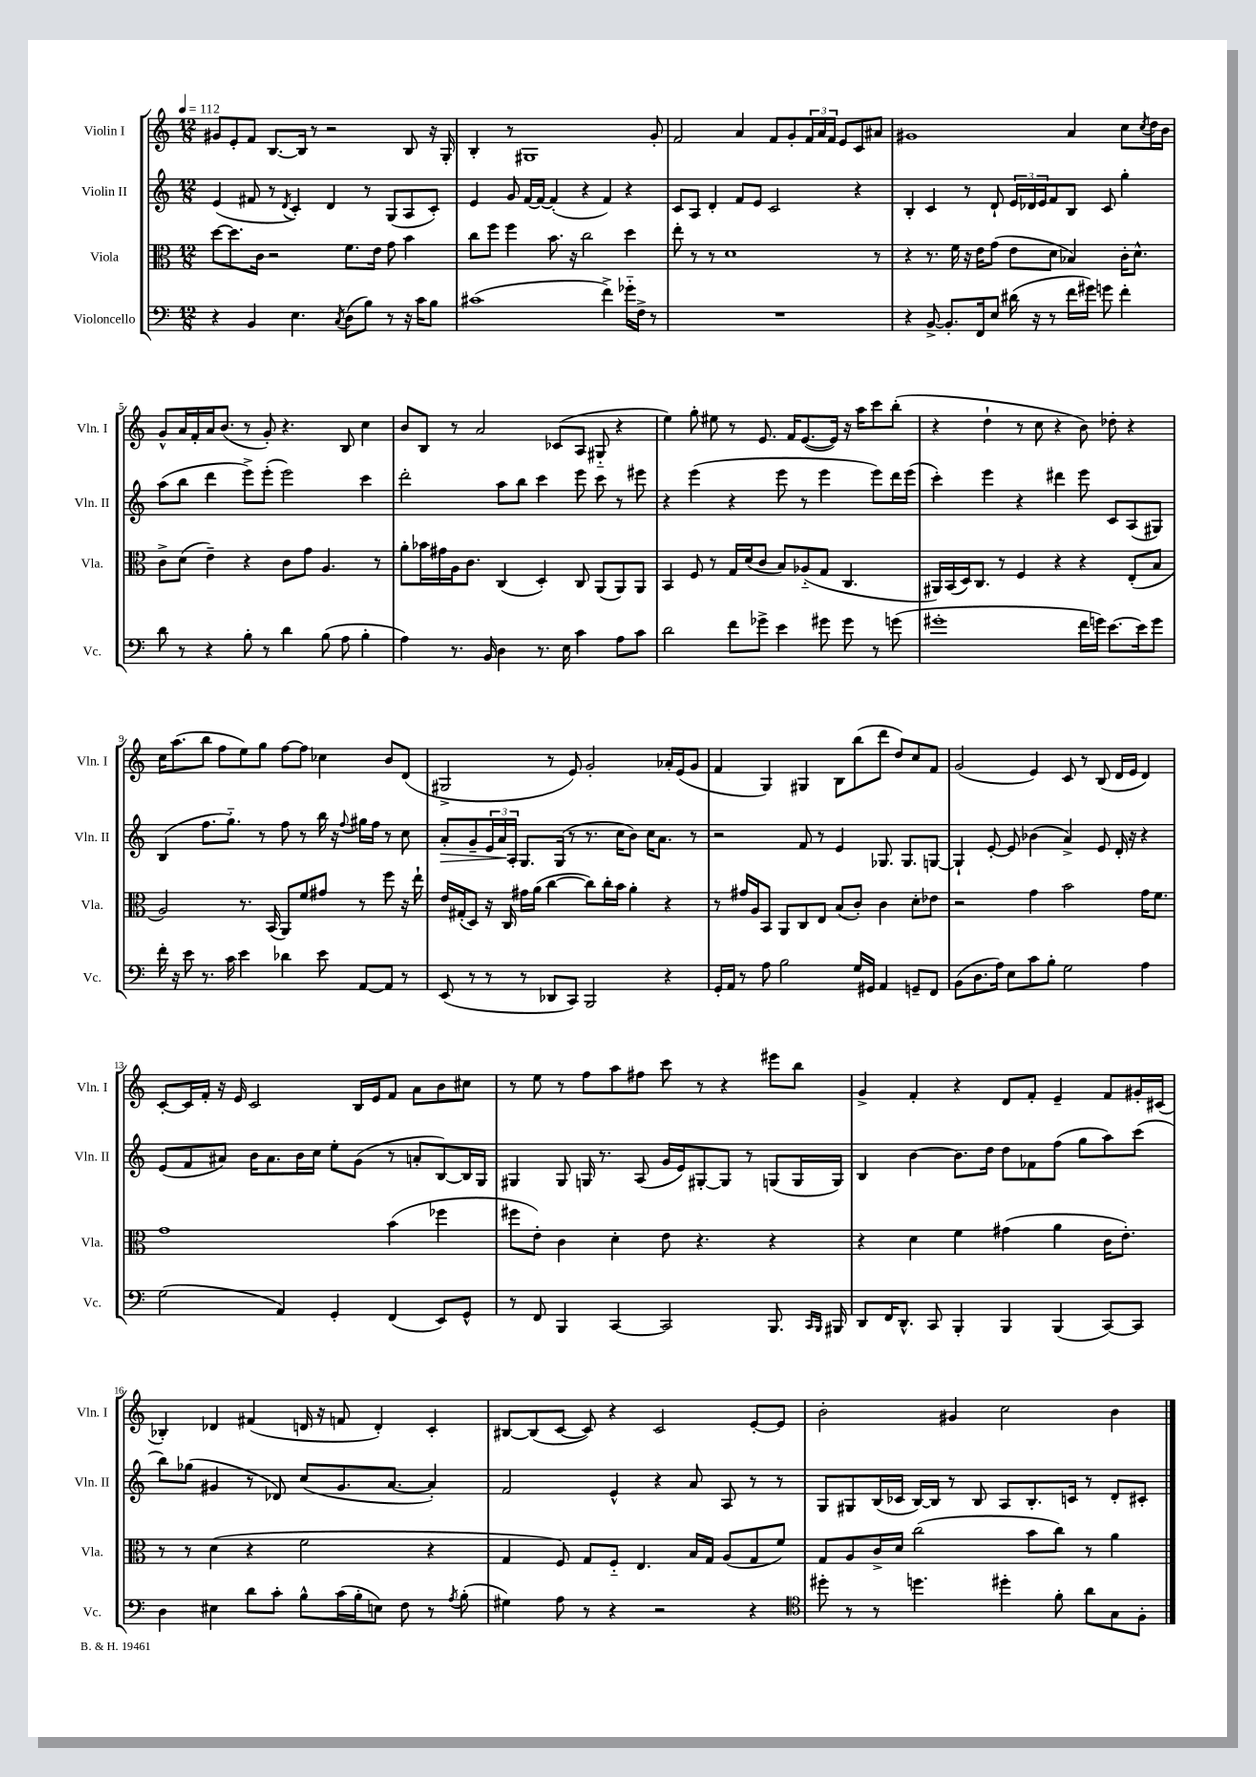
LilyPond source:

<<
\new StaffGroup <<
\new Staff = "s0" \with { instrumentName = "Violin I" shortInstrumentName = "Vln. I" } {
    \clef treble \key c \major \numericTimeSignature \time 12/8 \tempo 4 = 112
    gis'8 e'8-. f'8 b8.~ b16 r8 r2 b8 r16 g16-. |
    b4-. r8 gis1 g'8-. |
    f'2 a'4 f'8 g'8-. \tuplet 3/2 { f'16 a'16 f'16 } e'8 c'8 ais'8 |
    gis'1 a'4 c''8 \acciaccatura { c''8 } d''16 b'16 |
    g'8-^ a'16 f'16-. a'16 b'8.( r8 g'8-.) r4. b8 c''4 |
    b'8 b8 r8 a'2 ces'8( a8 gis8-_ r4 |
    e''4) g''8-. eis''8 r8 e'8. f'16 e'8.~( e'16) r16 a''16 c'''8 b''8-.( |
    r4 d''4-! r8 c''8 r4 b'8) des''8-. r4 |
    c''16 a''8.( b''8 f''8 e''8) g''8 f''8~ f''8 ces''4 b'8 d'8( |
    gis2-> r8 e'8) g'2-. aes'16-. e'16( g'8 |
    f'4 g4) gis4 b8 b''8( d'''8 d''8) c''8 f'8 |
    g'2( e'4) c'8 r8 b8( d'16 e'16 d'4) |
    c'8~-. c'16 f'16-. r16 e'16 c'2 b16 e'16 f'8 a'8 b'8 cis''8 |
    r8 e''8 r8 f''8 a''8 fis''8 c'''8 r8 r4 eis'''8 b''8 |
    g'4-> f'4-. r4 d'8 f'8-. e'4-- f'8 gis'16-. cis'16( |
    bes4-.) des'4 fis'4( d'16 r16 f'8 d'4-.) c'4-. |
    bis8~ bis8( c'8~ c'8) r4 c'2 e'8~-. e'8 |
    b'2-. gis'4 c''2 b'4 \bar "|." |
}
\new Staff = "s1" \with { instrumentName = "Violin II" shortInstrumentName = "Vln. II" } {
    \clef treble \key c \major \numericTimeSignature \time 12/8
    e'4( fis'8 r8 \acciaccatura { d'8 } c'4-.) d'4 r8 g8( a8 c'8-.) |
    e'4 g'8 f'16~ f'16~ f'4-.( r4 f'4) r4 |
    c'8 a8 d'4-. f'8 e'8 c'2 r4 |
    b4-. c'4 r8 d'8-! \tuplet 3/2 { e'16 des'16 e'16 } f'8 b8 c'8 g''4-. |
    a''8( b''8 d'''4 e'''8->) e'''8-.( e'''2) c'''4 |
    d'''2-. a''8 b''8 c'''4 e'''8 c'''8 r8 eis'''8 |
    r4 e'''4( r4 e'''8 r8 e'''4 e'''8) d'''16 e'''16( |
    c'''4-.) e'''4 r4 dis'''4 e'''8 c'8 a8( gis8) |
    b4( f''8. g''8.-_) r8 f''8 r8 b''16 r16 \appoggiatura { f''8 } gis''16 f''16 r8 c''8 |
    a'8-.\> g'8-- \tuplet 3/2 { e'16 a'16\! a16-. } g8. g16( r8 r8. c''16 b'8) c''16 a'8. r8 |
    r2 f'8 r8 e'4 ges8. ges8. g8~ |
    g4-! e'8~-. e'8 bes'4( a'4->) e'8 d'16-. r16 r4 |
    e'8( f'8 ais'8) b'16 ais'8. b'16 c''16 e''8-. g'8( r8 a'8-. b8~) b16 g16 |
    gis4 gis8 g16 r8. a8( g'16 e'16) gis8~-. gis8 r8 g8( g16 g16) |
    b4 b'4~ b'8. d''16 d''8 fes'8 f''8( g''8 a''8) c'''8( |
    b''8) ges''8( gis'4 r8 des'8) c''8( gis'8. a'8.~ a'4-.) |
    f'2 e'4-^ r4 a'8 a8 r8 r8 |
    g8 gis8 b16( ces'16 b16~) b16 r8 b8 a8 b8.-. c'16 r8 d'8-. cis'8-. \bar "|." |
}
\new Staff = "s2" \with { instrumentName = "Viola" shortInstrumentName = "Vla." } {
    \clef alto \key c \major \numericTimeSignature \time 12/8
    d''8~ d''8. c'16 r2 f'8. e'16 g'8 b'4 |
    c''8 f''8 f''4 b'8. r16 c''2 d''4 |
    e''8-. r8 r8 d'1 r8 |
    r4 r8. f'16 r16 e'16 g'8( e'8 d'8 bes4) c'16-. d'8.-^ |
    c'8-> d'8( e'4--) r4 c'8 g'8 a4. r8 |
    a'8-. bes'16 gis'16 a16 c'8. c4( d4-.) c8 a,8( a,8) a,8 |
    b,4 f8 r8 g16 d'16( c'8 b8) aes8-_( g8 c4. |
    ais,16) b,16( d16) c8. r8 f4 r4 r4 e8-.( b8 |
    a2) r8. b,16( a,8) f'8 gis'8 r8 f''8 r16 e''16-! |
    e'16 gis16-.( d8) r16 c16 gis'16 a'16( c''4~ c''8) c''16-. b'16 a'4-. r4 |
    r8 gis'16 a16 b,8 a,8 c8 e8 b8( c'8-.) c'4 d'8-. ees'8 |
    r2 g'4 b'2 g'16 f'8. |
    g'1 b'4( fes''4 |
    fis''8 e'8-.) c'4 d'4-. e'8 r4. r4 |
    r4 d'4 f'4 gis'4( a'4 c'16 e'8.-.) |
    r8 r8 d'4( r4 f'2 r4 |
    g4 f8) g8 f8-_ e4. b16 g16 a8( g8 f'8) |
    g8 a8 c'16-> d'16 c''2( b'8 c''8) r8 a'4 \bar "|." |
}
\new Staff = "s3" \with { instrumentName = "Violoncello" shortInstrumentName = "Vc." } {
    \clef bass \key c \major \numericTimeSignature \time 12/8
    r4 b,4 e4. \acciaccatura { c8 } d8( b8) r8 r16 c'16 b8 |
    cis'1( f'4->) ges'16-_ f16-> r8 |
    R1. |
    r4 b,8~-> b,8.-. f,16 e8 dis'16( r16 r8 f'16 gis'16) g'8 f'4-. |
    d'8 r8 r4 b8-. r8 d'4 b8( a8 b4-. |
    a4) r8. b,16 d4 r8. e16 c'4 a8 c'8 |
    d'2 f'8 ges'8-> e'4 gis'8 gis'8 r8 g'8( |
    gis'1-. f'16 g'16) e'8.~ e'16 g'8 |
    f'16-. r16 e'8 r8. c'16 e'4 des'4 e'8 a,8~ a,8 r8 |
    e,8( r8 r8 r8 des,8 c,8) b,,2 r4 |
    g,16-. a,16 r8 a8 b2 g16 gis,16 a,4 g,8-- f,8 |
    b,8( d8. a16) e8 c'8 b8-. g2 a4 |
    g2( a,4) g,4-. f,4( e,8) g,8-^ |
    r8 f,8 b,,4 c,4~ c,2 b,,8. \grace { c,16 b,,16 } bis,,16 |
    d,8 f,16 d,8.-^ c,8 b,,4-. b,,4 b,,4( c,8~) c,8 |
    d4 eis4 d'8 c'8-. b8-^ c'16( b16-. e8) f8 r8 \acciaccatura { a8 } b8-.( |
    gis4) a8 r8 r4 r2 r4 |
    \clef tenor dis''8-. r8 r8 d''4. dis''4-. f'8-. a'8 g8 f8-. \bar "|." |
}
>>
>>
